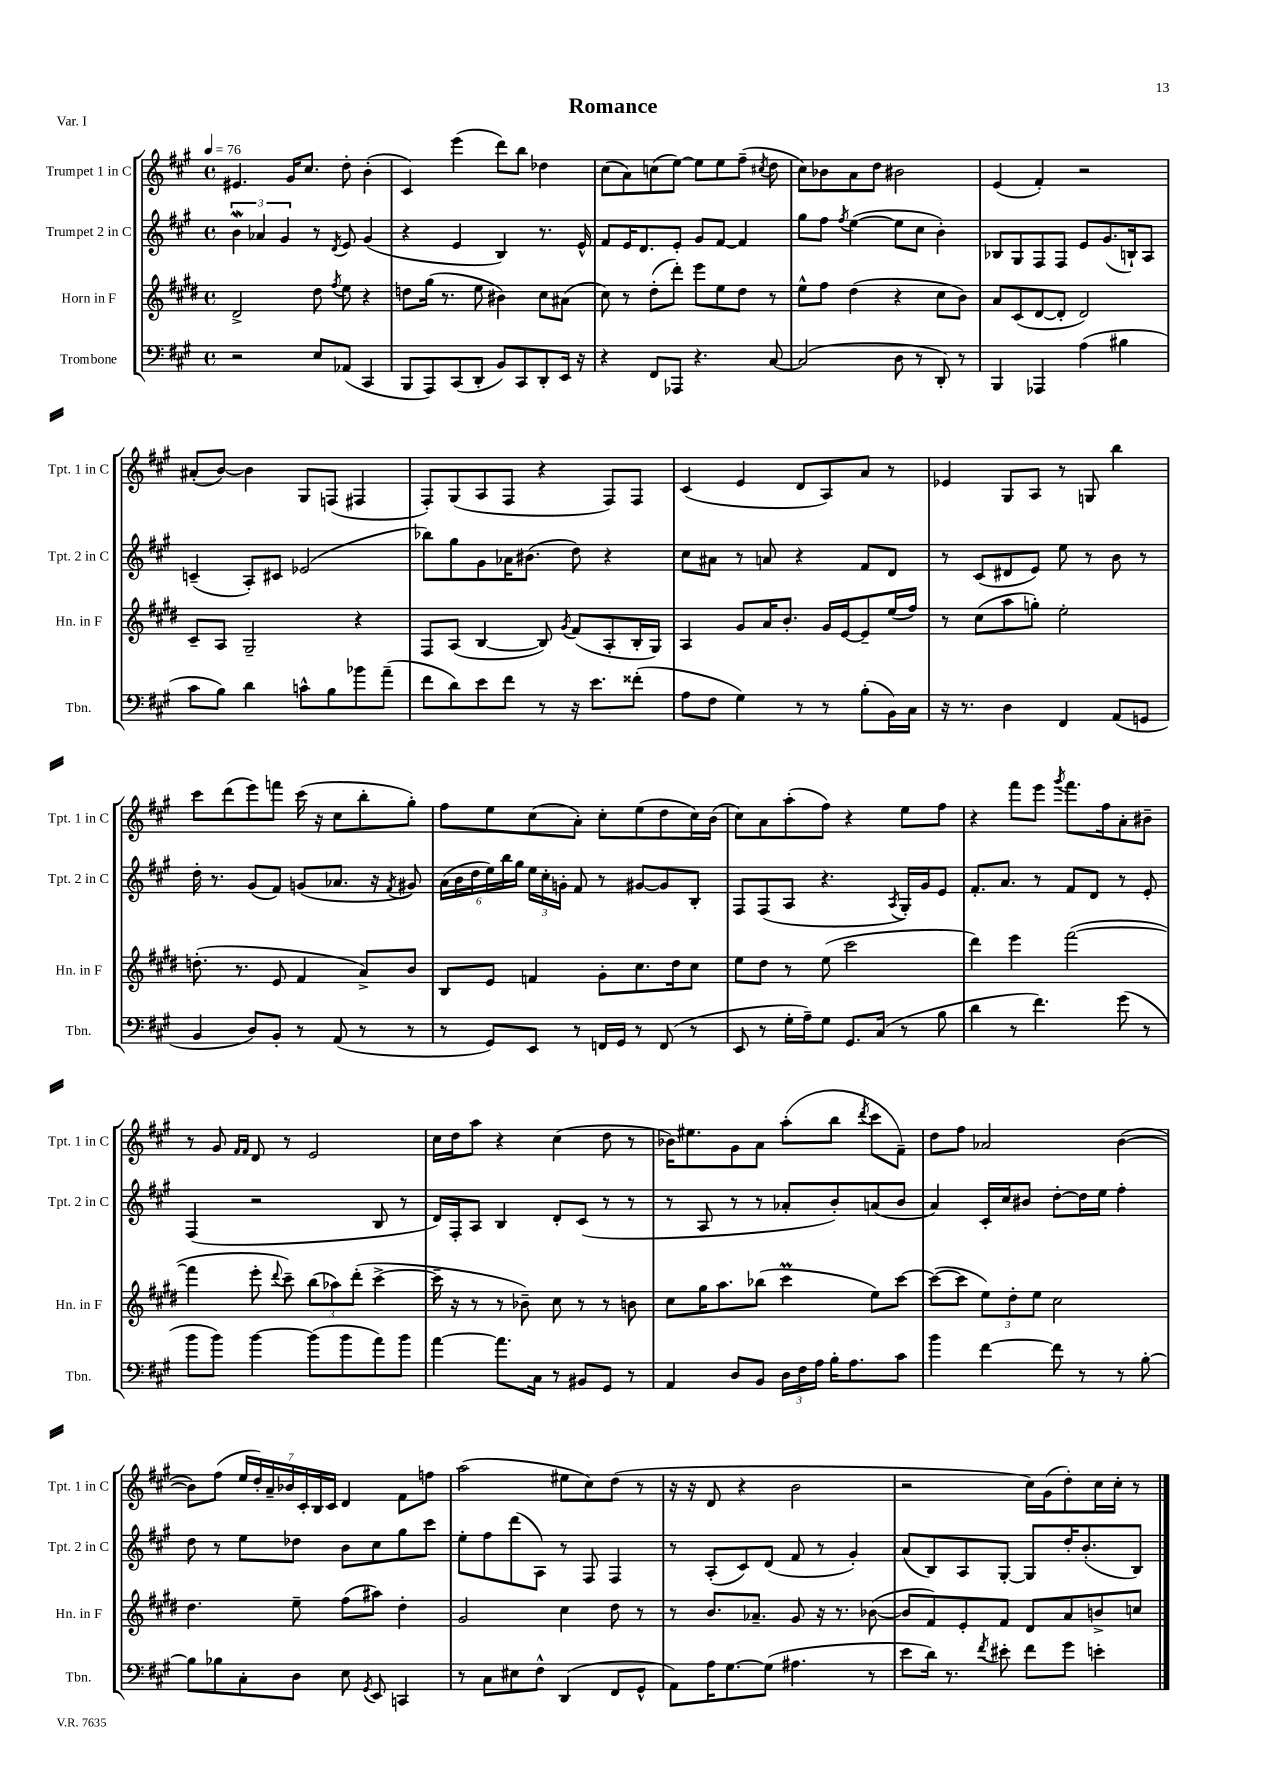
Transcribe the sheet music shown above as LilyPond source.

\header { title = "Romance" piece = "Var. I" }
<<
\new StaffGroup <<
\new Staff = "s0" \with { instrumentName = "Trumpet 1 in C" shortInstrumentName = "Tpt. 1 in C" } {
    \clef treble \key a \major \defaultTimeSignature \time 4/4 \tempo 4 = 76
    \autoBeamOff eis'4. gis'16[ cis''8.] d''8-. b'4-.( |
    cis'4) e'''4( d'''8[) b''8] des''4 |
    cis''8[( a'8) c''8( e''8]~) e''8[ e''8 fis''8]--( \acciaccatura { cis''8 } d''8 |
    cis''8[) bes'8 a'8 d''8] bis'2 |
    e'4( fis'4-.) r2 |
    ais'8[-.( b'8]~) b'4 gis8[ f8]( fis4 |
    fis8[-.) gis8( a8 fis8] r4 fis8[) fis8] |
    cis'4( e'4 d'8[ a8) a'8] r8 |
    ees'4 gis8[ a8] r8 g8 b''4 |
    cis'''8[ d'''8( e'''8) f'''8] cis'''16( r16 cis''8[ b''8-. gis''8]-.) |
    fis''8[ e''8 cis''8( a'8]-.) cis''8[-. e''8( d''8 cis''16) b'16]( |
    cis''8[) a'8 a''8-.( fis''8]) r4 e''8[ fis''8] |
    r4 fis'''8[ e'''8] \acciaccatura { gis'''8 } fis'''8.[ fis''16 a'8-. bis'8]-- |
    r8 gis'8 \grace { fis'16[ fis'16] } d'8 r8 e'2 |
    cis''16[ d''16 a''8] r4 cis''4( d''8 r8 |
    bes'16[) eis''8. gis'8 a'8] a''8[-.( b''8] \acciaccatura { d'''8 } cis'''8[ fis'8]--) |
    d''8[ fis''8] aes'2 b'4~( |
    b'8[) fis''8]( \tuplet 7/4 { e''16[ d''16-.) a'16-- bes'16 cis'16-. b16 cis'16] } d'4 fis'8[ f''8] |
    a''2( eis''8[ cis''8) d''8]( r8 |
    r16 r16 d'8 r4 b'2 |
    r2 cis''16[) gis'16( d''8-.) cis''16 cis''16]-. r8 \bar "|." |
}
\new Staff = "s1" \with { instrumentName = "Trumpet 2 in C" shortInstrumentName = "Tpt. 2 in C" } {
    \clef treble \key a \major \defaultTimeSignature \time 4/4
    \autoBeamOff \tuplet 3/2 { b'4\mordent aes'4 gis'4 } r8 \acciaccatura { d'8 } e'8 gis'4( |
    r4 e'4 b4) r8. e'16-^ |
    fis'8[ e'16 d'8. e'8]-. gis'8[ fis'8]~ fis'4 |
    gis''8[ fis''8] \acciaccatura { fis''8 } e''4~( e''8[ cis''8] b'4-.) |
    bes8[ gis8 fis8 fis8] e'8[ gis'8.( b16-!) a8] |
    c'4--( a8[-.) cis'8] ees'2( |
    bes''8[) gis''8 gis'8 aes'16 bis'8.]( d''8) r4 |
    cis''8[ ais'8] r8 a'8 r4 fis'8[ d'8] |
    r8 cis'8[( dis'8 e'8]) e''8 r8 b'8 r8 |
    d''16-. r8. gis'8[( fis'8]) g'8[( aes'8.] r16 \acciaccatura { fis'8 } gis'8) |
    \tuplet 6/4 { a'16[( b'16 d''16 e''16) b''16 gis''16] } \tuplet 3/2 { e''16[ cis''16-. g'16]-. } fis'8 r8 gis'8[~ gis'8 b8]-. |
    fis8[ fis8( a8] r4. \acciaccatura { a8 } gis16[-.) gis'16 e'8] |
    fis'8.[-. a'8.] r8 fis'8[ d'8] r8 e'8-. |
    fis4( r2 b8 r8 |
    d'16[) fis16-. a8] b4 d'8[-. cis'8]( r8 r8 |
    r8 a8 r8 r8 aes'8[-. b'8-.) a'8( b'8] |
    a'4) cis'16[-. cis''16 bis'8] d''8[~-. d''16 e''16] fis''4-. |
    d''8 r8 e''8[ des''8] b'8[ cis''8 gis''8 cis'''8] |
    e''8[-. fis''8 d'''8( a8]) r8 fis8 fis4 |
    r8 a8[-.( cis'8) d'8]( fis'8 r8 gis'4-.) |
    a'8[( b8) a8 gis8]~-. gis8[ d''16-. b'8.-.( b8]) \bar "|." |
}
\new Staff = "s2" \with { instrumentName = "Horn in F" shortInstrumentName = "Hn. in F" } {
    \clef treble \key e \major \defaultTimeSignature \time 4/4
    \autoBeamOff dis'2-> dis''8 \acciaccatura { fis''8 } e''8 r4 |
    d''8[ gis''16]( r8. e''8 bis'4) cis''8[ ais'8]( |
    cis''8) r8 dis''8[-.( dis'''8]-.) e'''8[ e''8 dis''8] r8 |
    e''8[-^ fis''8] dis''4( r4 cis''8[ b'8]) |
    a'8[ cis'8( dis'8~ dis'8]-. dis'2) |
    cis'8[-- a8] gis2-- r4 |
    fis8[ a8]( b4~ b8) \acciaccatura { gis'8 } fis'8[( a8-. b16-. gis16]) |
    a4 gis'8[ a'16 b'8.]-. gis'16[ e'16~ e'8-- e''16( fis''16]) |
    r8 cis''8[( a''8 g''8]-.) e''2-. |
    d''8.-.( r8. e'8 fis'4 a'8[->) b'8] |
    b8[ e'8] f'4 gis'8[-. cis''8. dis''16 cis''8] |
    e''8[ dis''8] r8 e''8( cis'''2 |
    dis'''4) e'''4 fis'''2~( |
    fis'''4 e'''8-. \appoggiatura { dis'''8 } cis'''8--) \tuplet 3/2 { b''8[( aes''8) dis'''8]-.( } cis'''4~-> |
    cis'''16-- r16 r8 r8 bes'8--) cis''8 r8 r8 b'8 |
    cis''8[ gis''16 a''8. bes''8]( cis'''4\prall e''8[) cis'''8]~ |
    cis'''8[~( cis'''8] \tuplet 3/2 { e''8[) dis''8-. e''8] } cis''2 |
    dis''4. e''8-- fis''8[( ais''8]) dis''4-. |
    gis'2 cis''4 dis''8 r8 |
    r8 b'8.[ aes'8.]-- gis'8 r16 r8. bes'8~( |
    bes'8[ fis'8) e'8-. fis'8] dis'8[ a'8 b'8-> c''8] \bar "|." |
}
\new Staff = "s3" \with { instrumentName = "Trombone" shortInstrumentName = "Tbn." } {
    \clef bass \key a \major \defaultTimeSignature \time 4/4
    \autoBeamOff r2 e8[ aes,8]( cis,4 |
    b,,8[ a,,8) cis,8( d,8]-. b,8[) cis,8 d,8-. e,16] r16 |
    r4 fis,8[ aes,,8] r4. cis8~ |
    cis2( d8 r8 d,8-.) r8 |
    b,,4 aes,,4 a4( bis4 |
    cis'8[ b8]) d'4 c'8[-^ b8 bes'8 a'8]--( |
    fis'8[ d'8) e'8 fis'8] r8 r16 e'8.[ fisis'8]-.( |
    a8[ fis8] gis4) r8 r8 b8[-.( b,16) cis16] |
    r16 r8. d4 fis,4 a,8[( g,8] |
    b,4 d8[) b,8]-. r8 a,8( r8 r8 |
    r8 gis,8[) e,8] r8 f,16[ gis,16] r8 f,8( r8 |
    e,8 r8 gis16[-. a16--) gis8] gis,8.[ cis16]( r8 b8 |
    d'4 r8 fis'4.) gis'8( r8 |
    b'8[ b'8]) b'4~ b'8[( b'8 a'8) b'8] |
    a'4~ a'8.[ cis16] r8 bis,8[ gis,8] r8 |
    a,4 d8[ b,8] \tuplet 3/2 { d16[ fis16 a16] } b16[-. a8. cis'8] |
    b'4 fis'4~ fis'8 r8 r8 b8~-. |
    b8[ bes8 cis8-. d8] e8 \acciaccatura { gis,8 } e,8 c,4 |
    r8 cis8[ eis8 fis8]-^ d,4( fis,8[ gis,8]-^ |
    a,8[) a16 gis8.~ gis8]( ais4. r8 |
    e'8[ d'16]) r8. \acciaccatura { fis'8 } eis'8-. fis'8[ gis'8] e'4-. \bar "|." |
}
>>
>>
\layout { \context { \Score \remove "Bar_number_engraver" } }
